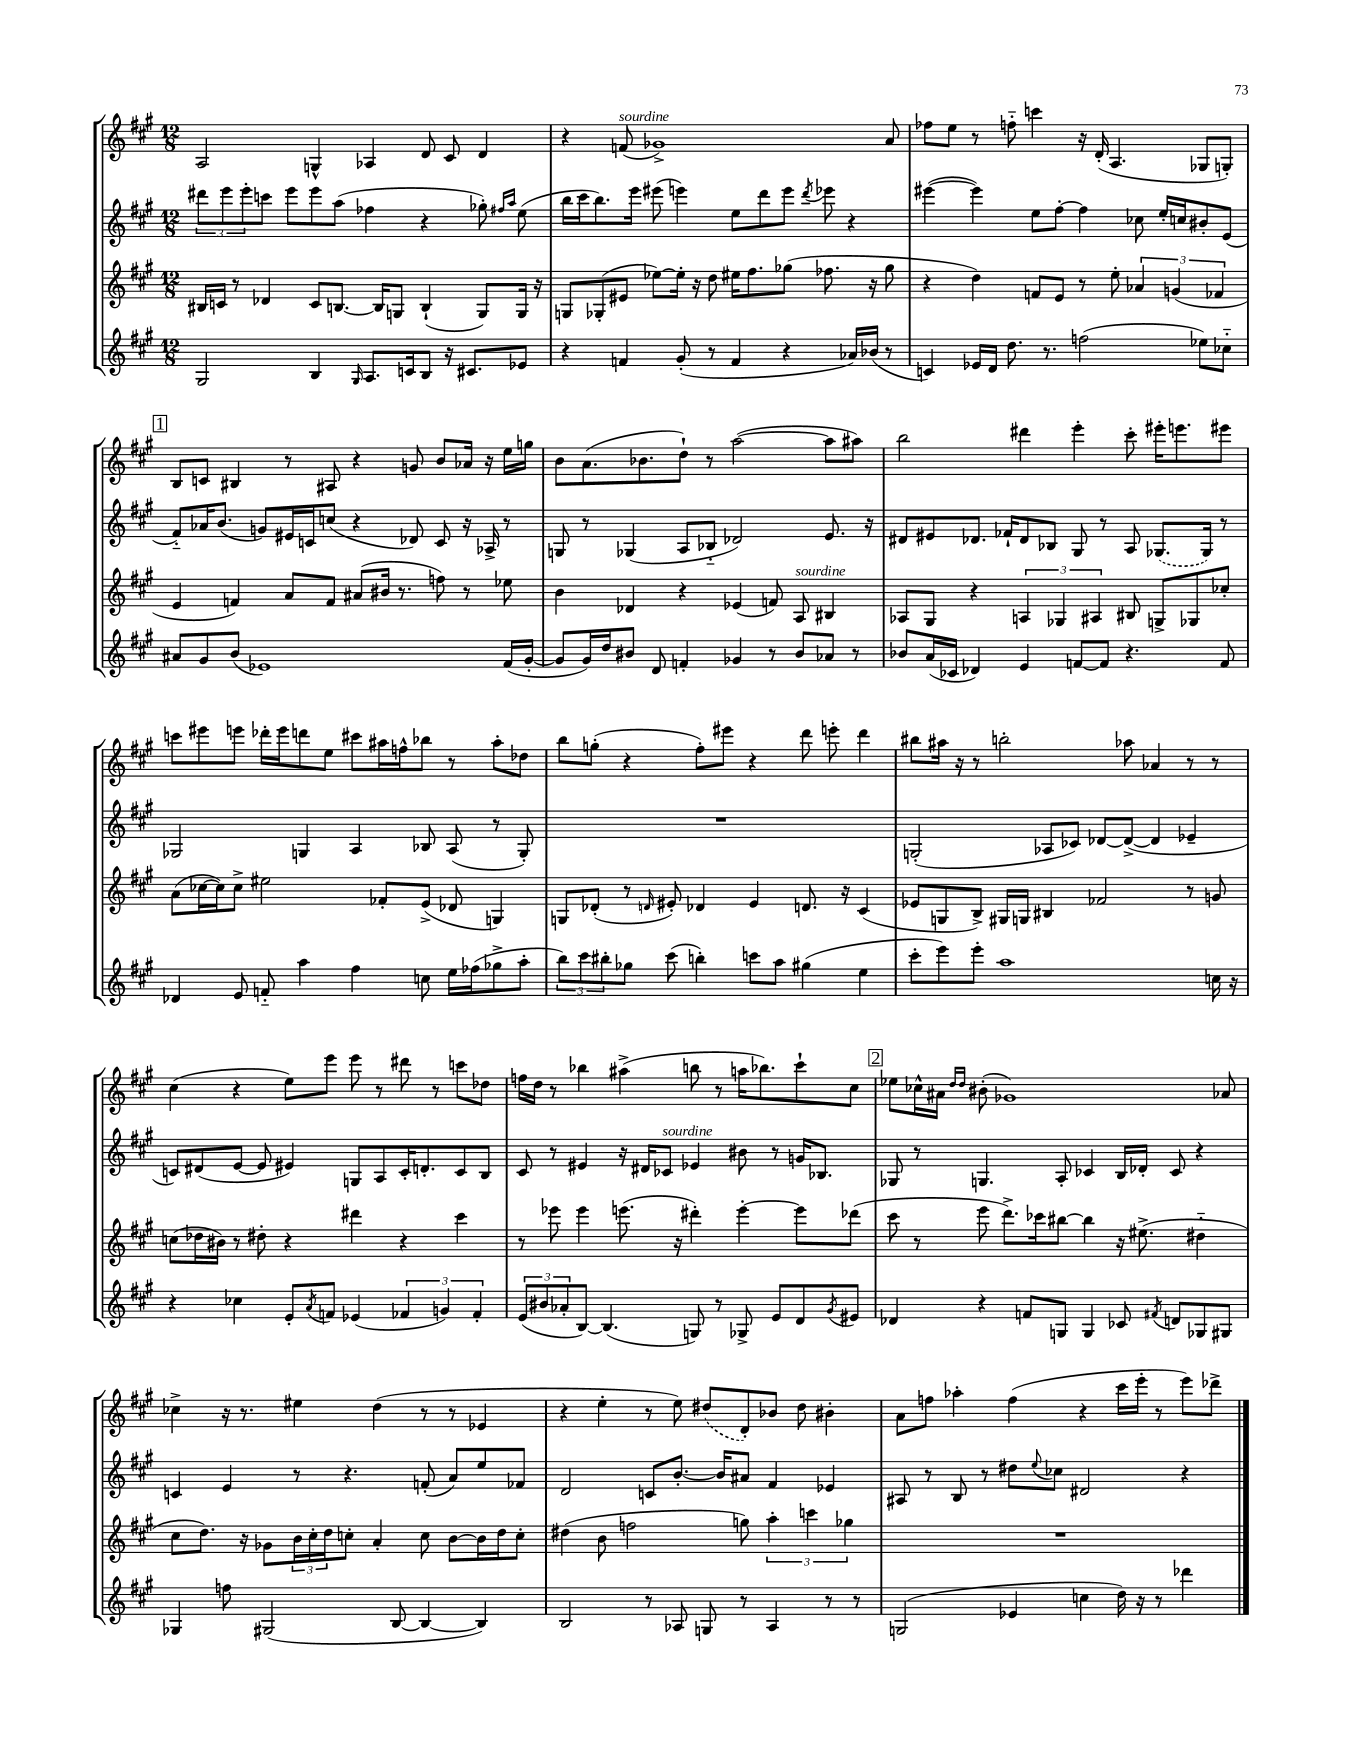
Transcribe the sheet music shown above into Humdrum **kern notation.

**kern	**kern	**kern	**kern
*staff4	*staff3	*staff2	*staff1
*clefG2	*clefG2	*clefG2	*clefG2
*k[f#c#g#]	*k[f#c#g#]	*k[f#c#g#]	*k[f#c#g#]
*M12/8	*M12/8	*M12/8	*M12/8
2G#/	16B#/LL	12ddd#\L	2A/
.	16c/JJ	.	.
.	.	12eee\	.
.	8r	.	.
.	.	12eee'\	.
.	4d-/	8ccc\J	.
.	.	8eee\L	.
4B/	8c/L	8eee\	4G^^/
.	[8.B/J	(8aa\J	.
16qqG#/	.	.	.
8.A/L	.	4ff-\	4A-/
.	16B/]LK	.	.
.	8G/J	.	.
16c/k	.	.	.
8B/J	(4B`/	4r	8d/
16r	.	.	8c#/
8.c#/L	.	.	.
.	8G/L)	8gg-'\)	4d/
.	.	16qqff#/LL	.
.	.	16qqaa/JJ	.
8e-/J	16G/Jk	(8ee\	.
.	16r	.	.
=	=	=	=
4r	8G/L	16bb\LL	4r
.	.	16ccc#\J	.
.	(8G-'/	8.bb\)	.
4f/	8e#/J	.	(8f/
.	.	16eee\Jk	.
.	[8ee-\L)	(8eee#\	1g-^)
(8g#'/	16ee-'\]Jk	4eee\)	.
.	16r	.	.
8r	8dd\	.	.
4f/	16ee#\LK	8ee\L	.
.	8.ff#\	.	.
.	.	8ddd\	.
4r	(8gg-\J	8eee\J	.
.	.	8qddd/	.
.	8.ff-\	8eee-\	.
16a-/LL)	.	4r	.
(16b-/JJ	16r	.	.
8r	8gg-\	.	8a/
=	=	=	=
4c/)	4r	([4eee#\	8ff-\L
.	.	.	8ee\J
16e-/LL	4dd\)	4eee#\])	8r
16d/JJ	.	.	.
8.dd\	.	.	8ff'~\
.	8f/L	8ee\L	4ccc\
8.r	.	.	.
.	8e/J	[8ff#'\J	.
(2ff\	8r	4ff#\]	16r
.	.	.	(16d'/
.	8ee'\	.	4.A/
.	6a-/	8cc-\	.
.	.	16ee'/LL	.
.	(6g/	.	.
.	.	16cc/J	.
8ee-\L)	.	8b#'/	8G-/L
.	6f-/	.	.
8cc-'~\J	.	(8e/J	8G'/J)
=	=	=	=
8a#/L	4e/	8f#'~/L)	8B/L
8g#/	.	16a-/K	8c/J
.	.	(8.b/J	.
(8b/J	4f/)	.	4B#/
1e-)	.	8g/L)	.
.	8a/L	16e#/L	8r
.	.	16c/J	.
.	8f/J	(8cc/J	8A#/
.	(8a#/L	4r	4r
.	16b#/Jk	.	.
.	8.r	.	.
.	.	8d-/)	8g/
.	8ff\)	8c/	8b/L
.	8r	16r	16a-/Jk
.	.	16A-^/	16r
(16f#/LL	8ee-\	8r	16ee\LL
[16g#'/JJ	.	.	16gg\JJ
=	=	=	=
8g#/]L	4b\	8G/	8b\L
16g#/L)	.	8r	(8.a\
16dd/J	.	.	.
8b#/J	4d-/	(4G-/	.
.	.	.	8.b-\
8d/	.	.	.
4f'/	4r	8A/L	8dd`\J)
.	.	8B-'~/J	8r
4g-/	(4e-/	2d-/)	([2aa\
8r	8f/)	.	.
8b#/L	8A/	.	.
8a-/J	4B#/	8.e/	8aa\]L
8r	.	.	8aa#\J)
.	.	16r	.
=	=	=	=
8b-/L	8A-/L	8d#/L	2bb\
(16a/L	8G#/J	8e#/	.
16c-/JJ	.	.	.
4d-/)	4r	8.d-/J	.
.	.	16f-`/LK	.
4e/	6A/	8d-/	4ddd#\
.	.	8B-/J	.
.	6G-/	.	.
[8f/L	.	8G#/	4eee'\
.	6A#/	.	.
8f/]J	.	8r	.
4.r	8B#/	8A/	8ccc#'\
.	8G^/L	(8.G-/L	16eee#'\LK
.	.	.	8.eee\
.	8G-/	.	.
.	.	16G-/Jk)	.
8f/	8cc-'/J	8r	8eee#\J
=	=	=	=
4d-/	(8a\L	2G-/	8ccc\L
.	[16cc-\L	.	8eee#\
.	16cc-\]J)	.	.
8e/	8cc-^\J	.	8eee\J
8f'~/	2ee#\	.	16ddd-'\LL
.	.	.	16eee\J
4aa\	.	4G/	8ddd\
.	.	.	8ee\J
4ff#\	.	4A/	8ccc#\L
.	8f-'/L	.	16aa#\L
.	.	.	16ff^^\J
8cc\	(8e^/J	8B-/	8bb-\J
16ee\LL	8d-/	(8A/	8r
(16ff-\J	.	.	.
8gg-^\	4G/)	8r	8aa#'\L
8aa'\J	.	8G'/)	8dd-\J
=	=	=	=
12bb\L)	8G/L	1.r	8bb\L
12ccc#\	.	.	.
.	(8d-'/J	.	(8gg'\J
12bb#'\	.	.	.
8gg-\J	8r	.	4r
.	16qqd/	.	.
(8ccc#\	8e#'/)	.	.
4bb'\)	4d-/	.	8ff#'\L)
.	.	.	8eee#\J
8ccc\L	4e#/	.	4r
8aa\J	.	.	.
(4gg#\	8.d/	.	8ddd\
.	.	.	8eee'\
.	16r	.	.
4ee\	(4c#/	.	4ddd\
=	=	=	=
8ccc#'\L	8e-/L	(2G'/	8bb#\L
8eee\)	8G/	.	16aa#\Jk
.	.	.	16r
8eee'\J	8B^/J)	.	8r
1aa	16G#/LL	.	2bb'\
.	16G/JJ	.	.
.	4B#/	8A-/L	.
.	.	8c-/J)	.
.	2f-/	[8d-/L	.
.	.	(8d-^/_J	8aa-\
.	.	4d-/]	4a-/
.	8r	4e-~/	8r
16cc\	8g/	.	8r
16r	.	.	.
=	=	=	=
4r	(8cc\L	8c/L)	(4cc#\
.	16dd-\L	(8d#/	.
.	16b#\JJ)	.	.
4cc-\	8r	[8e/J	4r
.	8dd#'\	8e/]	.
8e'/L	4r	4e#/)	8ee\L)
8qa/	.	.	.
8f/J	.	.	8eee\J
(4e-/	4ddd#\	8G/L	8eee\
.	.	8A/	8r
6f-/	4r	16c'/K	8ddd#\
.	.	8.d'/	.
.	.	.	8r
6g/)	.	.	.
.	4ccc#\	8c/	8ccc\L
6f-'/	.	.	.
.	.	8B/J	8dd-\J
=	=	=	=
(12e/L	8r	8c#/	16ff\LL
.	.	.	16dd\JJ
12b#/	.	.	.
.	8eee-\	8r	8r
12a-'/	.	.	.
[8B/J)	4eee-\	4e#/	4bb-\
(4.B/]	.	.	.
.	(8.eee\	16r	(4aa#^\
.	.	16d#/LK	.
.	.	8c-/J	.
.	16r	.	.
8G/)	4ddd#'\)	4e-/	8bb\
8r	.	.	8r
8G-^/	[4eee'\	8b#\	16aa\LK
.	.	.	8.bb-\)
8e/L	.	8r	.
8d/	8eee\]L	16g/LK	8ccc#`\
.	.	8.B-/J	.
8qg#/	.	.	.
8e#/J	(8ddd-\J	.	8cc#\J
=	=	=	=
4d-/	8ccc#\	8G-/	8ee-\L
.	8r	8r	16cc-^^\L
.	.	.	16a#\JJ
.	.	.	16qqdd/LL
.	.	.	16qqdd/JJ
4r	8eee\	4.G/	(8b#'\
.	8.ddd^\L)	.	1g-)
8f/L	.	.	.
.	16ccc-\k	.	.
8G/J	[8bb#\J	8A'/	.
4G/	4bb#\]	4c-/	.
8c-/	16r	16B/LL	.
.	(8.ee#^\	16d-'/JJ	.
8qf#/	.	.	.
8d/L	.	8c-/	.
8G-/	4dd#'~\	4r	.
8G#/J	.	.	8a-/
=	=	=	=
4G-/	8cc#\L	4c/	4cc-^\
.	8.dd\J)	.	.
8ff\	.	4e/	16r
.	16r	.	8.r
(2G#/	8g-\L	.	.
.	24b\L	8r	4ee#\
.	24cc#'\	.	.
.	24dd\J	.	.
.	8cc'\J	4.r	.
.	4a'/	.	(4dd\
[8B/	.	.	.
4B/_	8cc\	(8f'/	8r
.	[8b\L	8a/L)	8r
4B/])	16b\]L	8ee/	4e-/
.	16dd\J	.	.
.	8cc'\J	8f-/J	.
=	=	=	=
2B/	(4dd#\	2d/	4r
.	8b\	.	4ee'\
.	2ff\	.	.
8r	.	8c/L	8r
8A-/	.	[8.b'/J	8ee\)
8G/	.	.	(8dd#/L
.	.	16b/]LK	.
8r	8gg\)	8a#/J	8d'/)
4A-/	6aa'\	4f#/	8b-/J
.	.	.	8dd#\
.	6ccc\	.	.
8r	.	4e-/	4b#'\
.	6gg-\	.	.
8r	.	.	.
=	=	=	=
(2G/	1.r	8A#/	8a\L
.	.	8r	8ff\J
.	.	8B/	4aa-'\
.	.	8r	.
4e-/	.	8dd#\L	(4ff\
.	.	8qqee/	.
.	.	8cc-\J	.
4cc\	.	2d#/	4r
16dd\)	.	.	16ccc#\LL
16r	.	.	16eee'\JJ
8r	.	.	8r
4ddd-\	.	4r	8eee\L)
.	.	.	8ddd-^\J
==	==	==	==
*-	*-	*-	*-
